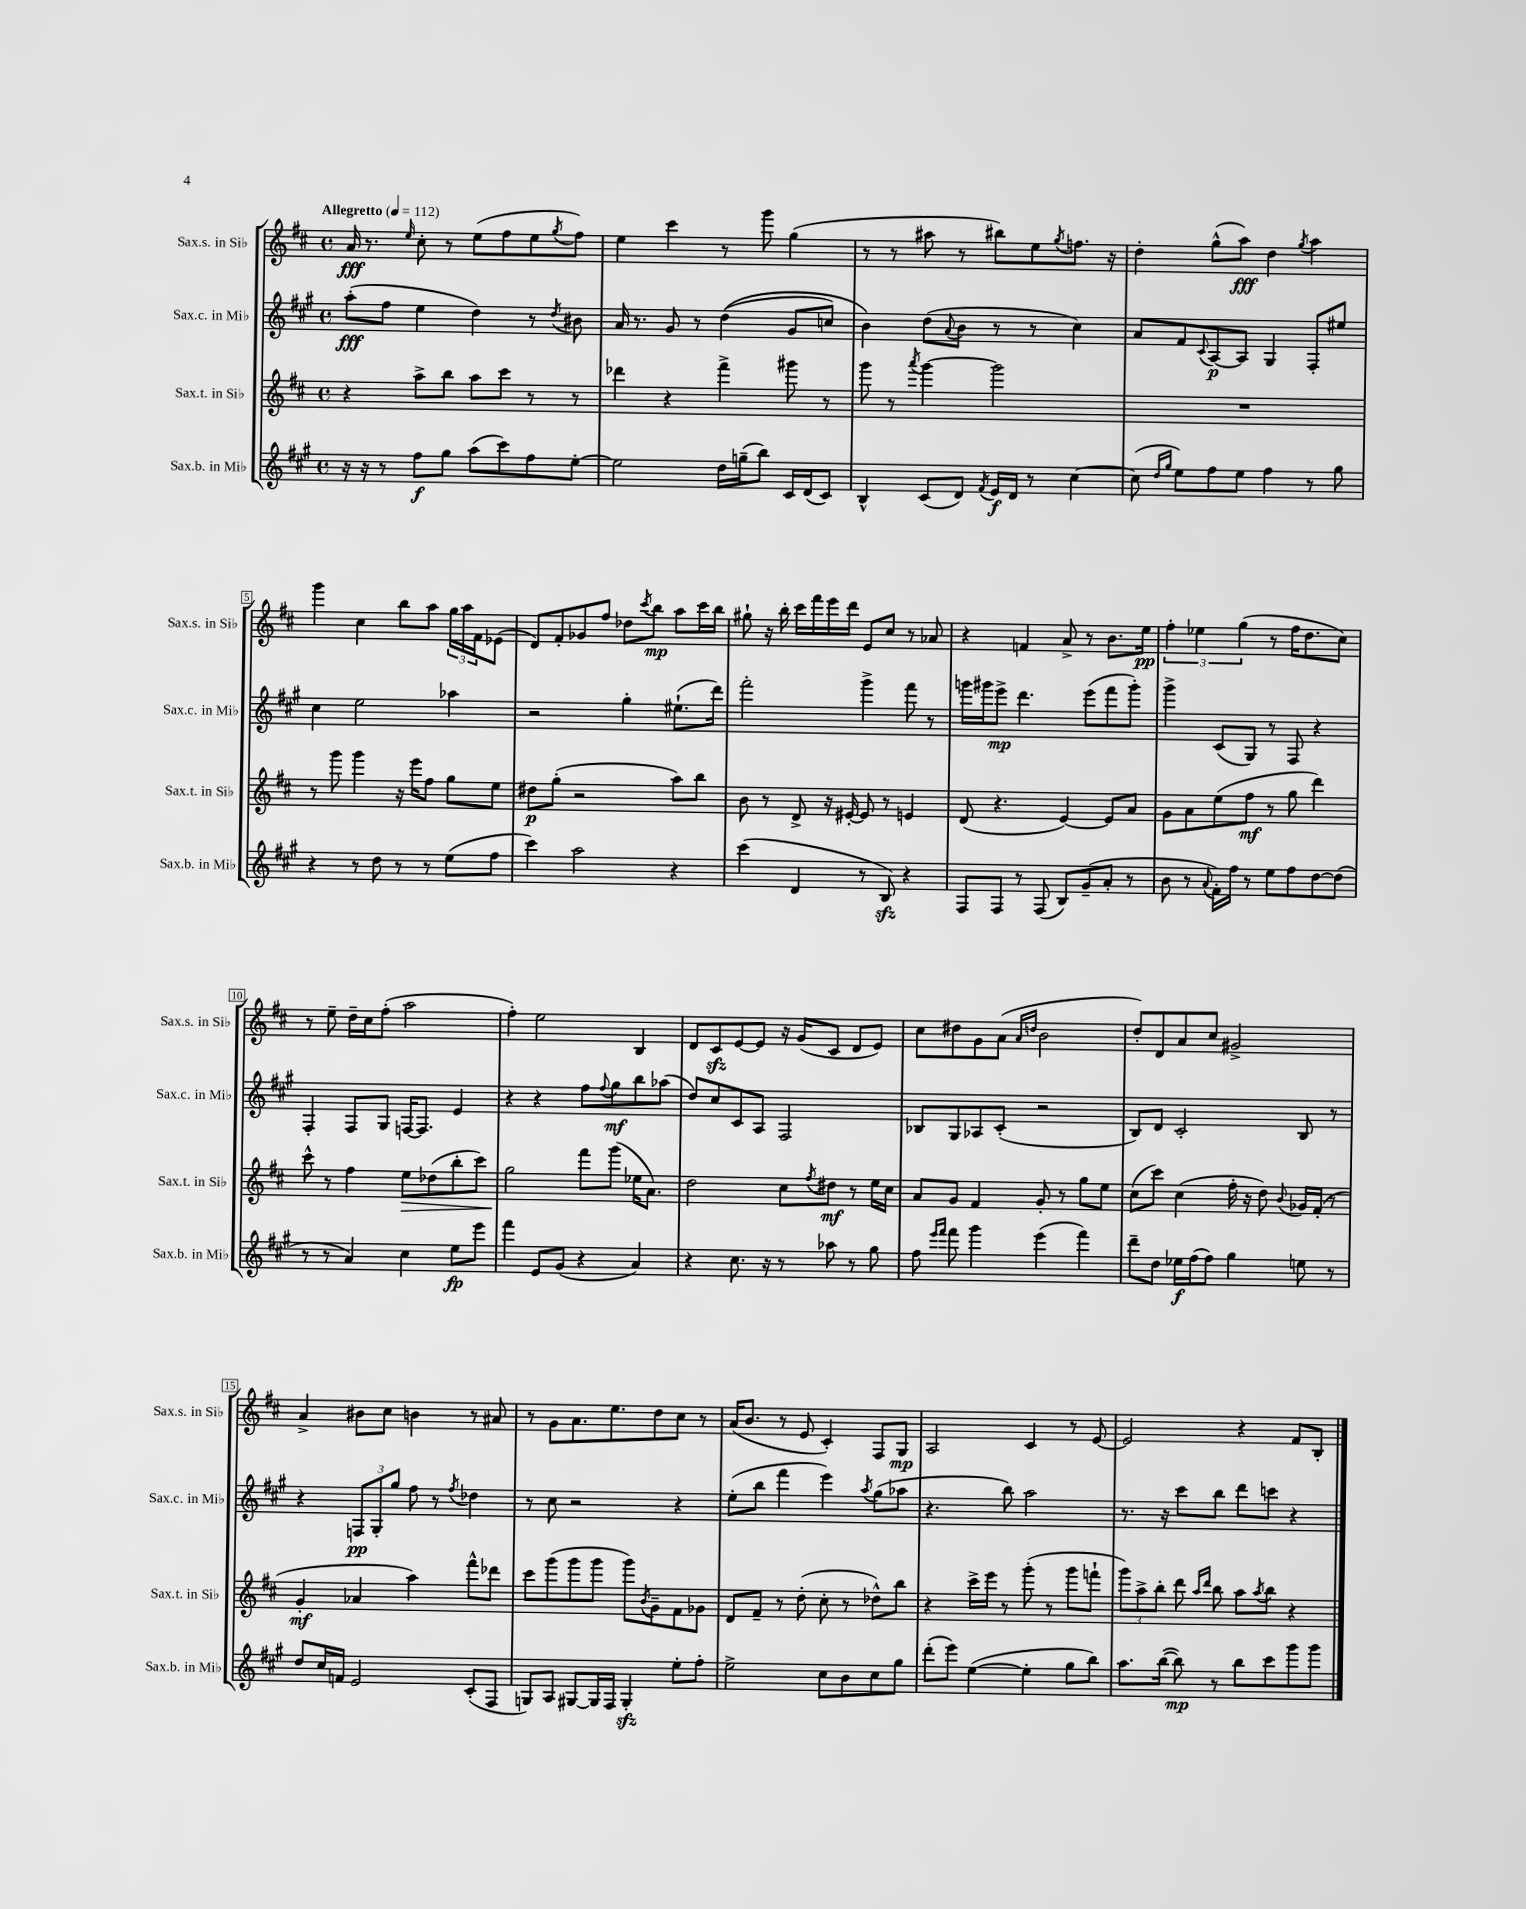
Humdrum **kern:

**kern	**kern	**kern	**kern
*staff4	*staff3	*staff2	*staff1
*clefG2	*clefG2	*clefG2	*clefG2
*k[f#c#g#]	*k[f#c#]	*k[f#c#g#]	*k[f#c#]
*M4/4	*M4/4	*M4/4	*M4/4
*met(c)	*met(c)	*met(c)	*met(c)
*MM112	*MM112	*MM112	*MM112
16r	4r	(8aa'	16a
16r	.	.	8.r
8r	.	8ff#	.
.	.	.	16qqee
8ff#	8aa^	4ee	8cc#'
8gg#	8bb	.	8r
(8aa	8aa	4dd)	(8ee
8ccc#)	8ccc#	.	8ff#
8ff#	8r	8r	8ee
.	.	8qdd	8qgg
[8ee'	8r	8b#	8ff#)
=	=	=	=
2ee]	4ddd-	16a	4ee
.	.	8.r	.
.	4r	8g#	4ccc#
.	.	8r	.
16dd	4fff#^	&((4dd	8r
(16gg~	.	.	.
8bb)	.	.	8ggg
16c#	8ggg#	8g#	(4gg
(16d	.	.	.
8c#)	8r	8cc)	.
=	=	=	=
4B^^	8ggg	4b&)	8r
.	8r	.	8r
.	8qaaa	.	.
(8c#	[4ggg	(8dd	8aa#
.	.	8qqa	.
8d)	.	8b	8r
8qf#	.	.	.
16e	2ggg]	8r	8bb#)
16d	.	.	.
8r	.	8r	8ee
.	.	.	8qgg
[4cc#	.	4cc#)	8.ff
.	.	.	16r
=	=	=	=
(8cc#]	1r	8a	4dd'
16qqdd	.	.	.
16qqgg#	.	.	.
8ee)	.	8f#	.
.	.	8qqc#	.
8ff#	.	[8A	(8gg^^
8ee	.	8A]	8aa)
4ff#	.	4G#	4dd
.	.	.	8qgg
8r	.	8F#'	4aa
8gg#	.	8ee#	.
=	=	=	=
4r	8r	4cc#	4ggg
.	8ggg	.	.
8r	4ggg	2ee	4cc#
8dd	.	.	.
8r	16r	.	8bb
.	16eee	.	.
8r	8ff#	.	8aa
(8ee	8gg	4aa-	24gg
.	.	.	24aa
.	.	.	24f#
8ff#	8ee	.	(8e-
=	=	=	=
4ccc#)	8dd#	2r	8d)
.	(8gg'	.	8f#'
2aa	2r	.	8g-
.	.	.	8ff#
.	.	4gg#'	8dd-
.	.	.	8qccc#
.	.	.	8bb
4r	8aa)	(8.ee#`	8aa
.	8bb	.	16ccc#
.	.	16ddd)	16bb
=	=	=	=
(4ccc#	8b	2fff#'	8gg#`
.	8r	.	16r
.	.	.	16bb'
4d	8d^	.	16ccc#
.	.	.	16fff#
.	16r	.	16eee
.	[16e#'	.	16ddd
8r	8e#]	4ggg#^	8e
8B)	8r	.	8cc#
4r	4e	8fff#	8r
.	.	8r	8a-
=	=	=	=
8F#	(8d	16ggg	4r
.	.	16ggg#	.
8F#	4.r	8eee^	.
8r	.	4.ddd	4f
(8F#	.	.	.
8B)	[4e)	.	8a^
(8g#~	.	(8eee	8r
8a'	8e]	8fff#	8.b
8r	8a	8ggg#')	.
.	.	.	16ee
=	=	=	=
8b	8g	4ggg#^	6ff#'
8r	8a	.	.
.	.	.	6ee-
8qqa	.	.	.
16f#')	(8ee	(8c#	.
16ff#	.	.	.
.	.	.	(6gg
8r	8ff#	8G#)	.
8ee	8r	8r	8r
8ff#	8gg	8F#	16ff#
.	.	.	8.dd
[8dd	4ddd)	4r	.
(8dd]	.	.	8cc#)
=	=	=	=
8r	8ccc#^^	4F#'	8r
8r	8r	.	8ee~
4a)	4ff#	8F#	16dd~
.	.	.	16cc#
.	.	8G#	(8ff#'
4cc#	8ee	[16F	2aa
.	.	8.F]	.
.	(8dd-	.	.
8ee	8bb'	4e	.
8eee	8ccc#)	.	.
=	=	=	=
4fff#	2gg	4r	4ff#')
8e	.	4r	2ee
(8g#	.	.	.
4r	8fff#	8ff#	.
.	.	8qqff#	.
.	(8ggg	8gg#	.
4a)	16ee-	8bb	4B
.	8.a)	.	.
.	.	(8aa-	.
=	=	=	=
4r	2dd	8dd)	8d
.	.	8cc#	8c#
8.cc#	.	8c#	[8e
.	.	8A	8e]
16r	.	.	.
8r	8cc#	2F#	16r
.	.	.	(16g
.	8qff#	.	.
8aa-	8dd#	.	8c#
8r	8r	.	8d
8gg#	16ee	.	8e)
.	16cc#	.	.
=	=	=	=
8ff#	8a	8B-	8cc#
16qqeee	.	.	.
16qqfff#	.	.	.
8fff#	8g	8G#	8dd#
4ggg#	4f#	8A-	8g
.	.	(8c#'	(8a
.	.	.	16qqa
.	.	.	16qqdd
(4eee	8g'	2r	2b
.	8r	.	.
4fff#)	8gg	.	.
.	8ee	.	.
=	=	=	=
8ddd~	(8cc#	8B)	8dd')
8dd	8ccc#)	8d	8d
16ee-	(4cc#	2c#'	8a
(16ff#	.	.	.
8ff#)	.	.	8cc#
4gg#	16ff#'	.	2g#^
.	16r	.	.
.	8dd)	.	.
.	8qqb	.	.
8ee	16g-	8B	.
.	(16f#'	.	.
8r	8r	8r	.
=	=	=	=
8dd	4g'	4r	4a^
16cc#	.	.	.
16f	.	.	.
2e	4a-	12F	8b#
.	.	12G#'	.
.	.	.	8cc#
.	.	12gg#	.
.	4aa)	8ff#	4b
.	.	8r	.
.	.	8qff#	.
(8c#'	8fff#^^	4dd-	8r
8F#	8ddd-	.	8a#
=	=	=	=
8G)	8ccc#	8r	8r
8A	(8ggg	8cc#	8g
[8G#	8ggg	2r	8.a
16G#]	8ggg	.	.
16F#	.	.	8.ee
4G#'	8ggg)	.	.
.	8qb	.	.
.	8g~	.	8dd
8ee'	8f#	4r	8cc#
8ff#'	8g-	.	8r
=	=	=	=
2ee^	8d	(8ee'	(16a
.	.	.	8.b
.	8f#~	8bb	.
.	8r	4fff#	8r
.	(8dd'	.	8e
8cc#	8cc#'	4eee)	4c#')
8b	8r	.	.
.	.	8qaa	.
8cc#	8dd-^^)	(8gg#	8F#
8gg#	8bb	8aa-	8G
=	=	=	=
(8ddd'	4r	4.r	2A
8eee)	.	.	.
([4ee	16ccc#^	.	.
.	16eee	.	.
.	8r	8bb)	.
4ee']	(8ggg'	2aa	4c#
.	8r	.	.
8gg#	8ggg	.	8r
8bb)	8fff`	.	[8e
=	=	=	=
8.aa	12ggg)	8.r	2e]
.	12aa^	.	.
.	12bb'	.	.
([16bb	.	16r	.
8bb])	8ddd	8ccc#	.
.	16qqaa	.	.
.	16qqddd	.	.
8r	8bb	8bb	.
8bb	8aa	8ddd	4r
.	8qaa	.	.
8ccc#	8bb	8ccc	.
8ggg#	4r	4r	8f#
8ggg#	.	.	8B'
==	==	==	==
*-	*-	*-	*-
